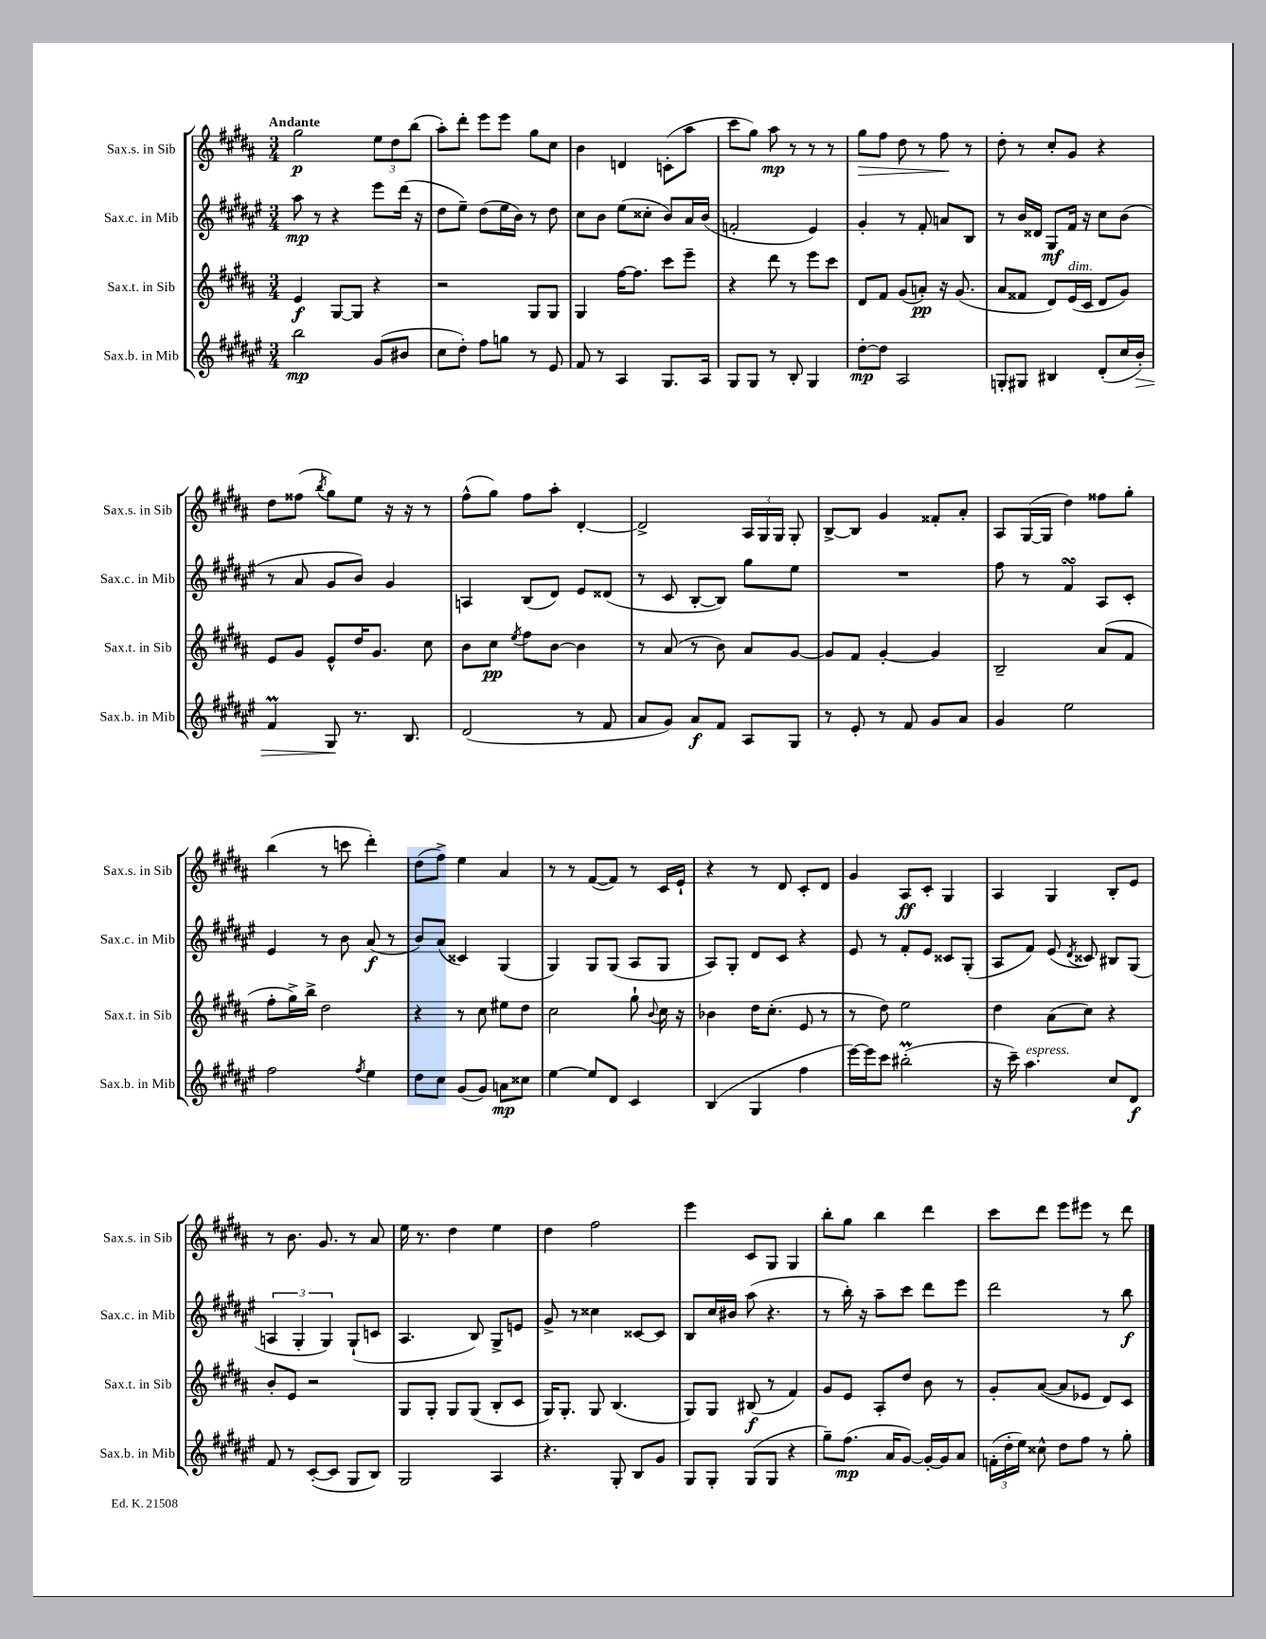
<<
\new StaffGroup <<
\new Staff = "s0" \with { instrumentName = "Sax.s. in Sib" shortInstrumentName = "Sax.s. in Sib" } {
    \clef treble \key b \major \numericTimeSignature \time 3/4 \tempo "Andante"
    \autoBeamOff gis''2\p \tuplet 3/2 { e''8[ dis''8 b''8]( } |
    ais''8[-.) dis'''8]-. e'''8[ e'''8] gis''8[ cis''8] |
    b'4 d'4 c'8[-.( ais''8] |
    cis'''8[ gis''8]) ais''8\mp r8 r8 r8 |
    gis''8[\> fis''8] dis''8 r8 fis''8\! r8 |
    dis''8-. r8 cis''8[-. gis'8] r4 |
    dis''8[ fisis''8]( \acciaccatura { b''8 } gis''8[) e''8] r16 r16 r8 |
    fis''8[-^( gis''8]) fis''8[ ais''8]-. dis'4~-. |
    dis'2-> \tuplet 3/2 { ais16[ gis16 gis16] } gis8-. |
    b8[~-> b8] gis'4 fisis'8[-. ais'8]-. |
    ais8[ gis16~( gis16] dis''4) fisis''8[ gis''8]-. |
    b''4( r8 c'''8 dis'''4-.) |
    dis''8[( fis''8]->) e''4 ais'4 |
    r8 r8 fis'8[~( fis'8]) r8 cis'16[ e'16]-! |
    r4 r8 dis'8 cis'8[-. dis'8] |
    gis'4 ais8[\ff cis'8]-. gis4 |
    ais4 gis4 b8[-. e'8] |
    r8 b'8. gis'8. r8 ais'8 |
    e''16 r8. dis''4 e''4 |
    dis''4 fis''2 |
    e'''4 cis'8[ gis8] gis4 |
    b''8[-. gis''8] b''4 dis'''4 |
    cis'''8[ dis'''8] e'''8[ eis'''8] r8 dis'''8 \bar "|." |
}
\new Staff = "s1" \with { instrumentName = "Sax.c. in Mib" shortInstrumentName = "Sax.c. in Mib" } {
    \clef treble \key fis \major \numericTimeSignature \time 3/4
    \autoBeamOff ais''8\mp r8 r4 eis'''8[ dis'''16]( r16 |
    dis''8[ eis''8]--) dis''8[( eis''16 b'16]) r8 dis''8 |
    cis''8[ b'8] eis''8[( cisis''8]-. b'8[) ais'16 b'16]( |
    f'2-. eis'4) |
    gis'4-. r8 fis'8-. a'8[ b8] |
    r8 b'16[ disis'16] gis8[\mf fis'16] r16 cis''8[ b'8]( |
    r8 ais'8 gis'8[ b'8]) gis'4 |
    a4 b8[( dis'8]) eis'8[ disis'8]( |
    r8 cis'8 b8[~-. b8]) gis''8[ eis''8] |
    R2. |
    fis''8 r8 fis'4\turn ais8[ cis'8]-. |
    eis'4 r8 b'8 ais'8\f( r8 |
    b'8[) ais'8]( cisis'4) gis4( |
    gis4) gis8[ gis8]( ais8[ gis8] |
    ais8[) gis8]-. dis'8[ cis'8] r4 |
    eis'8 r8 fis'8[-. eis'8] cisis'8[ gis8]-.( |
    ais8[ fis'8]) eis'8( \acciaccatura { dis'8 } cisis'8) bis8[ gis8]( |
    \tuplet 3/2 { a4 gis4-. gis4) } gis8[-!( c'8] |
    ais4. b8) gis8[-> e'8] |
    gis'8-> r8 cisis''4 cisis'8[~ cisis'8] |
    b8[ cis''16 bis'16] ais''8( r4. |
    r8 b''16-.) r16 ais''8[-- cis'''8] dis'''8[ eis'''8] |
    dis'''2 r8 b''8\f \bar "|." |
}
\new Staff = "s2" \with { instrumentName = "Sax.t. in Sib" shortInstrumentName = "Sax.t. in Sib" } {
    \clef treble \key b \major \numericTimeSignature \time 3/4
    \autoBeamOff e'4\f gis8[~ gis8] r4 |
    r2 gis8[ gis8] |
    gis4 fis''16[~ fis''8.] cis'''8[ e'''8]-- |
    r4 dis'''8 r8 e'''8[ cis'''8] |
    dis'8[ fis'8] gis'8[( a'8]-.\pp) r16 gis'8.( |
    ais'8[ fisis'8] dis'8[) e'16^\markup { \italic "dim." }( cis'16] dis'8[ gis'8]) |
    e'8[ gis'8] e'8[-^ dis''16 gis'8.] cis''8 |
    b'8[ cis''8]\pp \acciaccatura { e''8 } fis''8[ b'8]~ b'4 |
    r8 ais'8( r8 b'8) ais'8[ gis'8]~ |
    gis'8[ fis'8] gis'4~-. gis'4 |
    b2-- ais'8[( fis'8] |
    fis''8[-. gis''16->) b''16]-> dis''2 |
    r4 r8 cis''8 eis''8[ dis''8] |
    cis''2 gis''8-! \appoggiatura { b'8 } cis''16 r16 |
    bes'4 dis''16[ cis''8.]-.( e'8 r8 |
    r8 dis''8) e''2 |
    dis''4 ais'8[( cis''8]) r4 |
    b'8[-. e'8] r2 |
    gis8[ gis8]-. gis8[ gis8]( b8[-. cis'8] |
    gis16[) gis8.]-. gis8 b4.( |
    gis8[) gis8] bis8\f( r8 fis'4) |
    gis'8[ e'8] ais8[-. dis''8] b'8 r8 |
    gis'8[-. ais'8]~( ais'8[ ees'8] dis'8[) cis'8] \bar "|." |
}
\new Staff = "s3" \with { instrumentName = "Sax.b. in Mib" shortInstrumentName = "Sax.b. in Mib" } {
    \clef treble \key fis \major \numericTimeSignature \time 3/4
    \autoBeamOff b''2\mp gis'8[( bis'8] |
    cis''8[ dis''8]-.) fis''8[ g''8] r8 eis'8 |
    fis'8 r8 ais4 gis8.[ ais16] |
    gis8[ gis8] r8 b8-. gis4 |
    dis''8[~-.\mp dis''8] ais2 |
    g8[-. gis8] bis4 dis'8[-.( cis''16 b'16]-.\>) |
    fis'4\prall gis8\! r8. b8. |
    dis'2( r8 fis'8 |
    ais'8[ gis'8]) ais'8[\f fis'8] ais8[ gis8] |
    r8 eis'8-. r8 fis'8 gis'8[ ais'8] |
    gis'4 eis''2 |
    fis''2 \acciaccatura { fis''8 } eis''4 |
    dis''8[ cis''8] gis'8[( gis'8]) a'8[\mp cisis''8] |
    eis''4~ eis''8[ dis'8] cis'4 |
    b4( gis4 fis''4 |
    eis'''16[~) eis'''16 cis'''8] bis''2-.\prall( |
    r16 cis'''16--) ais''4.^\markup { \italic "espress." } cis''8[ dis'8]\f |
    fis'8 r8 cis'8[~-.( cis'8] gis8[ b8]) |
    gis2 ais4 |
    r4. gis8-. b8[ gis'8] |
    gis8[ gis8]-. gis8[( gis8] r4 |
    gis''8[--) fis''8.]\mp( ais'16[ gis'8]~) gis'16[~-. gis'16 ais'8] |
    \tuplet 3/2 { f'16[-.( dis''16-. eis''16]) } cisis''8-^ dis''8[ fis''8] r8 gis''8-. \bar "|." |
}
>>
>>
\layout { \context { \Score \remove "Bar_number_engraver" } }
